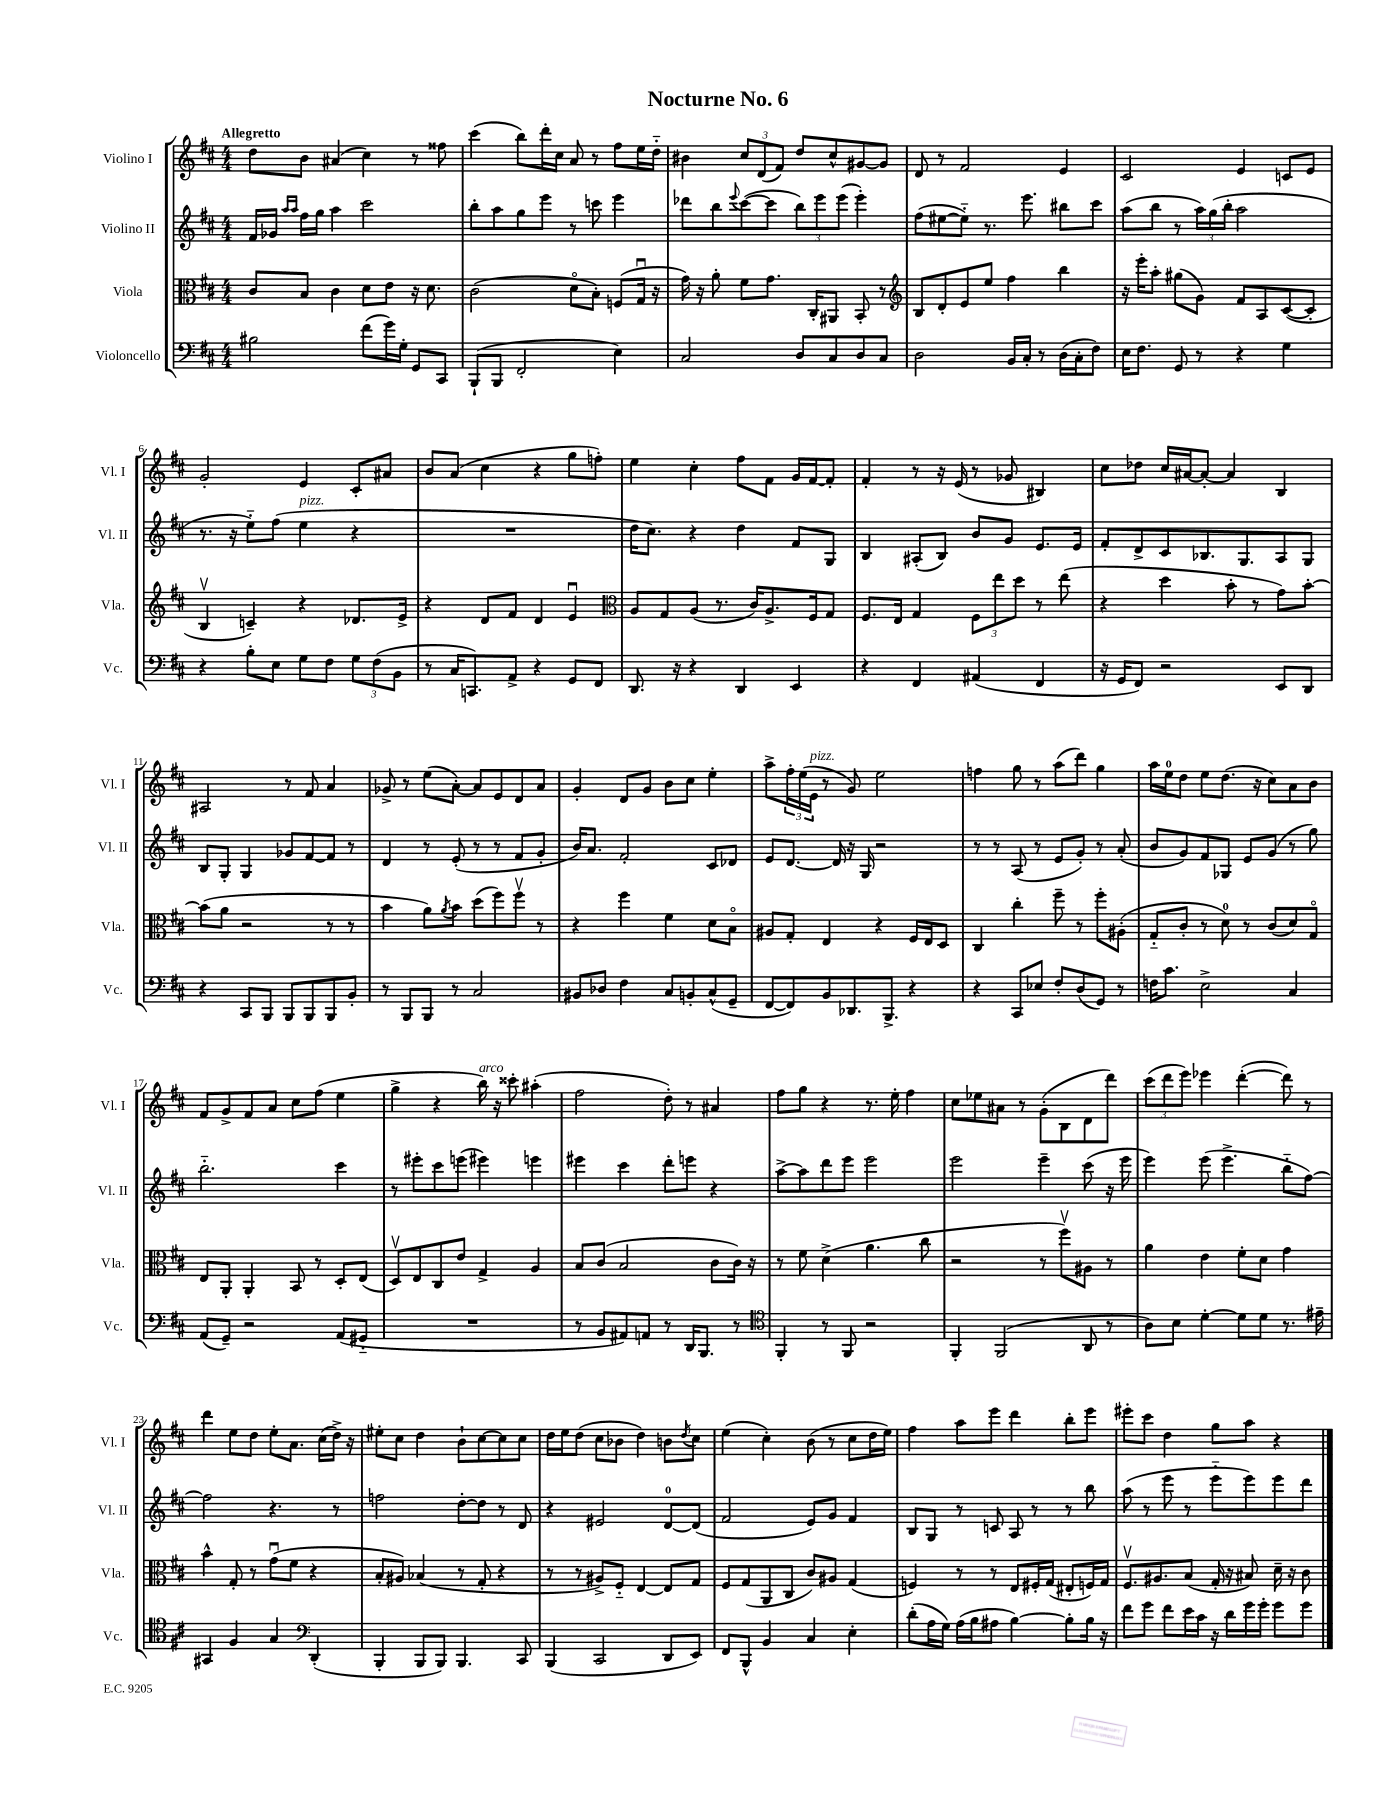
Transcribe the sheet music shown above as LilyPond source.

\header { title = "Nocturne No. 6" }
<<
\new StaffGroup <<
\new Staff = "s0" \with { instrumentName = "Violino I" shortInstrumentName = "Vl. I" } {
    \clef treble \key d \major \numericTimeSignature \time 4/4 \tempo "Allegretto"
    d''8 b'8 ais'4( cis''4) r8 fisis''8 |
    cis'''4( b''8) d'''16-. cis''16 a'8 r8 fis''8 e''16 d''16-_ |
    bis'4 \tuplet 3/2 { cis''8 d'8( fis'8) } d''8 cis''8-^ gis'8~ gis'8 |
    d'8 r8 fis'2 e'4 |
    cis'2 e'4 c'8 e'8 |
    g'2-. e'4 cis'8-. ais'8 |
    b'8 a'8( cis''4 r4 g''8 f''8-.) |
    e''4 cis''4-. fis''8 fis'8 g'16 fis'16~ fis'8-. |
    fis'4-. r8 r16 e'16( r8 ges'8 bis4) |
    cis''8 des''8 cis''16 ais'16~ ais'8~-. ais'4 b4 |
    ais2 r8 fis'8 a'4 |
    ges'8-> r8 e''8( a'8~-.) a'8 e'8 d'8 a'8 |
    g'4-. d'8 g'8 b'8 cis''8 e''4-. |
    a''8-> \tuplet 3/2 { fis''16-. e''16( e'16^\markup { \italic "pizz." } } r8 g'8) e''2 |
    f''4 g''8 r8 a''8( d'''8) g''4 |
    a''16 e''16-0 d''8 e''8 d''8.( r16 cis''8) a'8 b'8 |
    fis'8 g'8-> fis'8 a'8 cis''8 fis''8( e''4 |
    g''4-> r4 b''16^\markup { \italic "arco" }) r16 cisis'''8-. ais''4-.( |
    fis''2 d''8-.) r8 ais'4 |
    fis''8 g''8 r4 r8. e''16-. fis''4 |
    cis''8 ees''8 ais'8 r8 g'8-.( b8 d'8 d'''8) |
    \tuplet 3/2 { cis'''8( d'''8 e'''8) } ees'''4 d'''4~-.( d'''8) r8 |
    d'''4 e''8 d''8 e''8-. a'8. cis''16( d''16->) r16 |
    eis''8-. cis''8 d''4 b'8-! cis''8~ cis''8 cis''8 |
    d''16 e''16 d''8( cis''8 bes'8 d''4) b'8 \acciaccatura { d''8 } cis''8 |
    e''4( cis''4-.) b'8( r8 cis''8 d''16 e''16) |
    fis''4 a''8 e'''8 d'''4 b''8-. e'''8 |
    eis'''8-. cis'''8 d''4 g''8 a''8 r4 \bar "|." |
}
\new Staff = "s1" \with { instrumentName = "Violino II" shortInstrumentName = "Vl. II" } {
    \clef treble \key d \major \numericTimeSignature \time 4/4
    fis'16 ges'16 \grace { a''16 a''16 } fis''16 g''16 a''4 cis'''2 |
    b''8-. a''8 g''8 e'''8 r8 c'''8 e'''4 |
    des'''8 b''8 \appoggiatura { e'''8 } cis'''8~( cis'''8 \tuplet 3/2 { b''8) e'''8 e'''8( } e'''4-.) |
    fis''8( eis''8~ eis''8-_) r8. e'''8. bis''8 cis'''8 |
    a''8( b''8 r8 \tuplet 3/2 { a''16) g''16( b''16-. } a''2 |
    r8. r16 e''8-_) fis''8( e''4^\markup { \italic "pizz." } r4 |
    R1 |
    d''16 cis''8.) r4 d''4 fis'8 g8 |
    b4 ais8-.( b8) b'8 g'8 e'8. e'16 |
    fis'8-. d'8-> cis'8 bes8. g8. a8 g8 |
    b8 g8-. g4 ges'8 fis'8~ fis'8 r8 |
    d'4 r8 e'8-.( r8 r8 fis'8 g'8-. |
    b'16) a'8. fis'2-. cis'8 des'8 |
    e'8 d'8.~ d'16 r16 g16 r2 |
    r8 r8 a8( r8 e'8 g'8-.) r8 a'8-.( |
    b'8 g'8) fis'8 ges8 e'8 g'8( r8 g''8) |
    b''2.-_ cis'''4 |
    r8 eis'''8-. cis'''8 e'''8( eis'''4) e'''4 |
    eis'''4 cis'''4 d'''8-. e'''8 r4 |
    a''8~-> a''8 d'''8 e'''8 e'''2 |
    e'''2 e'''4-- cis'''8( r16 e'''16 |
    e'''4) e'''8( e'''4.-> b''8-_ fis''8~) |
    fis''2 r4. r8 |
    f''2 d''8~-. d''8 r8 d'8 |
    r4 eis'2 d'8-0~ d'8( |
    fis'2 e'8) g'8 fis'4 |
    b8 g8 r8 c'8 a8 r8 r8 b''8 |
    a''8( r8 e'''8 r8 e'''8-_ e'''8) e'''8 d'''8 \bar "|." |
}
\new Staff = "s2" \with { instrumentName = "Viola" shortInstrumentName = "Vla." } {
    \clef alto \key d \major \numericTimeSignature \time 4/4
    cis'8 b8 cis'4 d'8 e'8 r16 d'8. |
    cis'2( d'8\flageolet b8-.) f8( g16\downbow r16 |
    g'16) r16 a'8-. fis'8 g'8. cis16-. ais,8 b,8-. r8 |
    \clef treble b8 d'8-. e'8 e''8 fis''4 b''4 |
    r16 e'''16-. a''8-. gis''8( g'8) fis'8 a8 cis'8~( cis'8-. |
    b4\upbow c'4--) r4 des'8. e'16-> |
    r4 d'8 fis'8 d'4 e'4\downbow |
    \clef alto a8 g8 a8( r8. cis'16) a8.-> fis16 g8 |
    fis8. e16 g4 \tuplet 3/2 { fis8 e''8 d''8 } r8 e''8( |
    r4 d''4 b'8-. r8 g'8) b'8~-. |
    b'8( a'8 r2 r8 r8 |
    b'4 a'8) \acciaccatura { a'8 } b'8 d''8( fis''8) fis''8\upbow r8 |
    r4 fis''4 fis'4 d'8 b8\flageolet |
    ais8 g8-. e4 r4 fis16 e16 d8 |
    cis4 cis''4-. fis''8-- r8 fis''8-. ais8-.( |
    g8-_ cis'8-. r8 d'8-0) r8 cis'8( d'8) g8\flageolet |
    e8 a,8-. a,4-. b,8 r8 d8-. e8( |
    d8\upbow) e8 cis8 e'8 g4-> a4 |
    b8 cis'8( b2 cis'8 cis'16) r16 |
    r8 fis'8 d'4->( a'4. cis''8 |
    r2 r8 fis''8\upbow) ais8 r8 |
    a'4 e'4 fis'8-. d'8 g'4 |
    b'4-^ g8-. r8 g'8\downbow( fis'8 r4 |
    b8-. ais8) bes4( r8 g8-. r4 |
    r8 r8 ais8->) fis8-_ e4~ e8 g8 |
    fis8 g8( a,8 cis8 cis'8) ais8 g4( |
    f4) r8 r8 e8 fis16-. g16( eis8-. f16) g16 |
    fis8.\upbow ais8. b8( g16-. r16 bis8) d'16-- r16 cis'8 \bar "|." |
}
\new Staff = "s3" \with { instrumentName = "Violoncello" shortInstrumentName = "Vc." } {
    \clef bass \key d \major \numericTimeSignature \time 4/4
    bis2 fis'8( g'16) g16-. g,8 cis,8 |
    b,,8-!( b,,8 fis,2-. e4) |
    cis2 d8 cis8 d8 cis8 |
    d2 b,16 cis16-. r8 d16( cis16-. fis8) |
    e16 fis8. g,8 r8 r4 g4 |
    r4 b8-. e8 g8 fis8 \tuplet 3/2 { g8 fis8( b,8 } |
    r8 cis16 c,8.) a,8-> r4 g,8 fis,8 |
    d,8. r16 r4 d,4 e,4 |
    r4 fis,4 ais,4( fis,4 |
    r16 g,16 fis,8) r2 e,8 d,8 |
    r4 cis,8 b,,8 b,,8 b,,8 b,,8 b,8-. |
    r8 b,,8 b,,8 r8 cis2 |
    bis,8 des8 fis4 cis8 b,8-. cis8-^( g,8-- |
    fis,8~ fis,8) b,8 des,8. b,,8.-> r4 |
    r4 cis,8 ees8 fis8-. d8( g,8) r8 |
    f16 cis'8. e2-> cis4 |
    a,8( g,8--) r2 a,8( gis,8-_ |
    R1 |
    r8 b,8 ais,8) a,8 r8 d,16 b,,8. r8 |
    \clef tenor fis,4-. r8 fis,8 r2 |
    fis,4-. fis,2( a,8 r8 |
    a8) b8 d'4~-. d'8 d'8 r8. eis'16-- |
    gis,4 fis4 g4 \clef bass d,4-.( |
    b,,4-. b,,8 b,,8) b,,4. cis,8 |
    b,,4( cis,2 d,8 e,8) |
    fis,8 b,,8-^ b,4 cis4 e4-. |
    d'8-.( a16 g16) a16( b16 ais8 b4~) b8-. b16 r16 |
    fis'8 g'8 fis'8 e'16 cis'16 r16 d'16 g'16 g'16-. g'8 g'8 \bar "|." |
}
>>
>>
